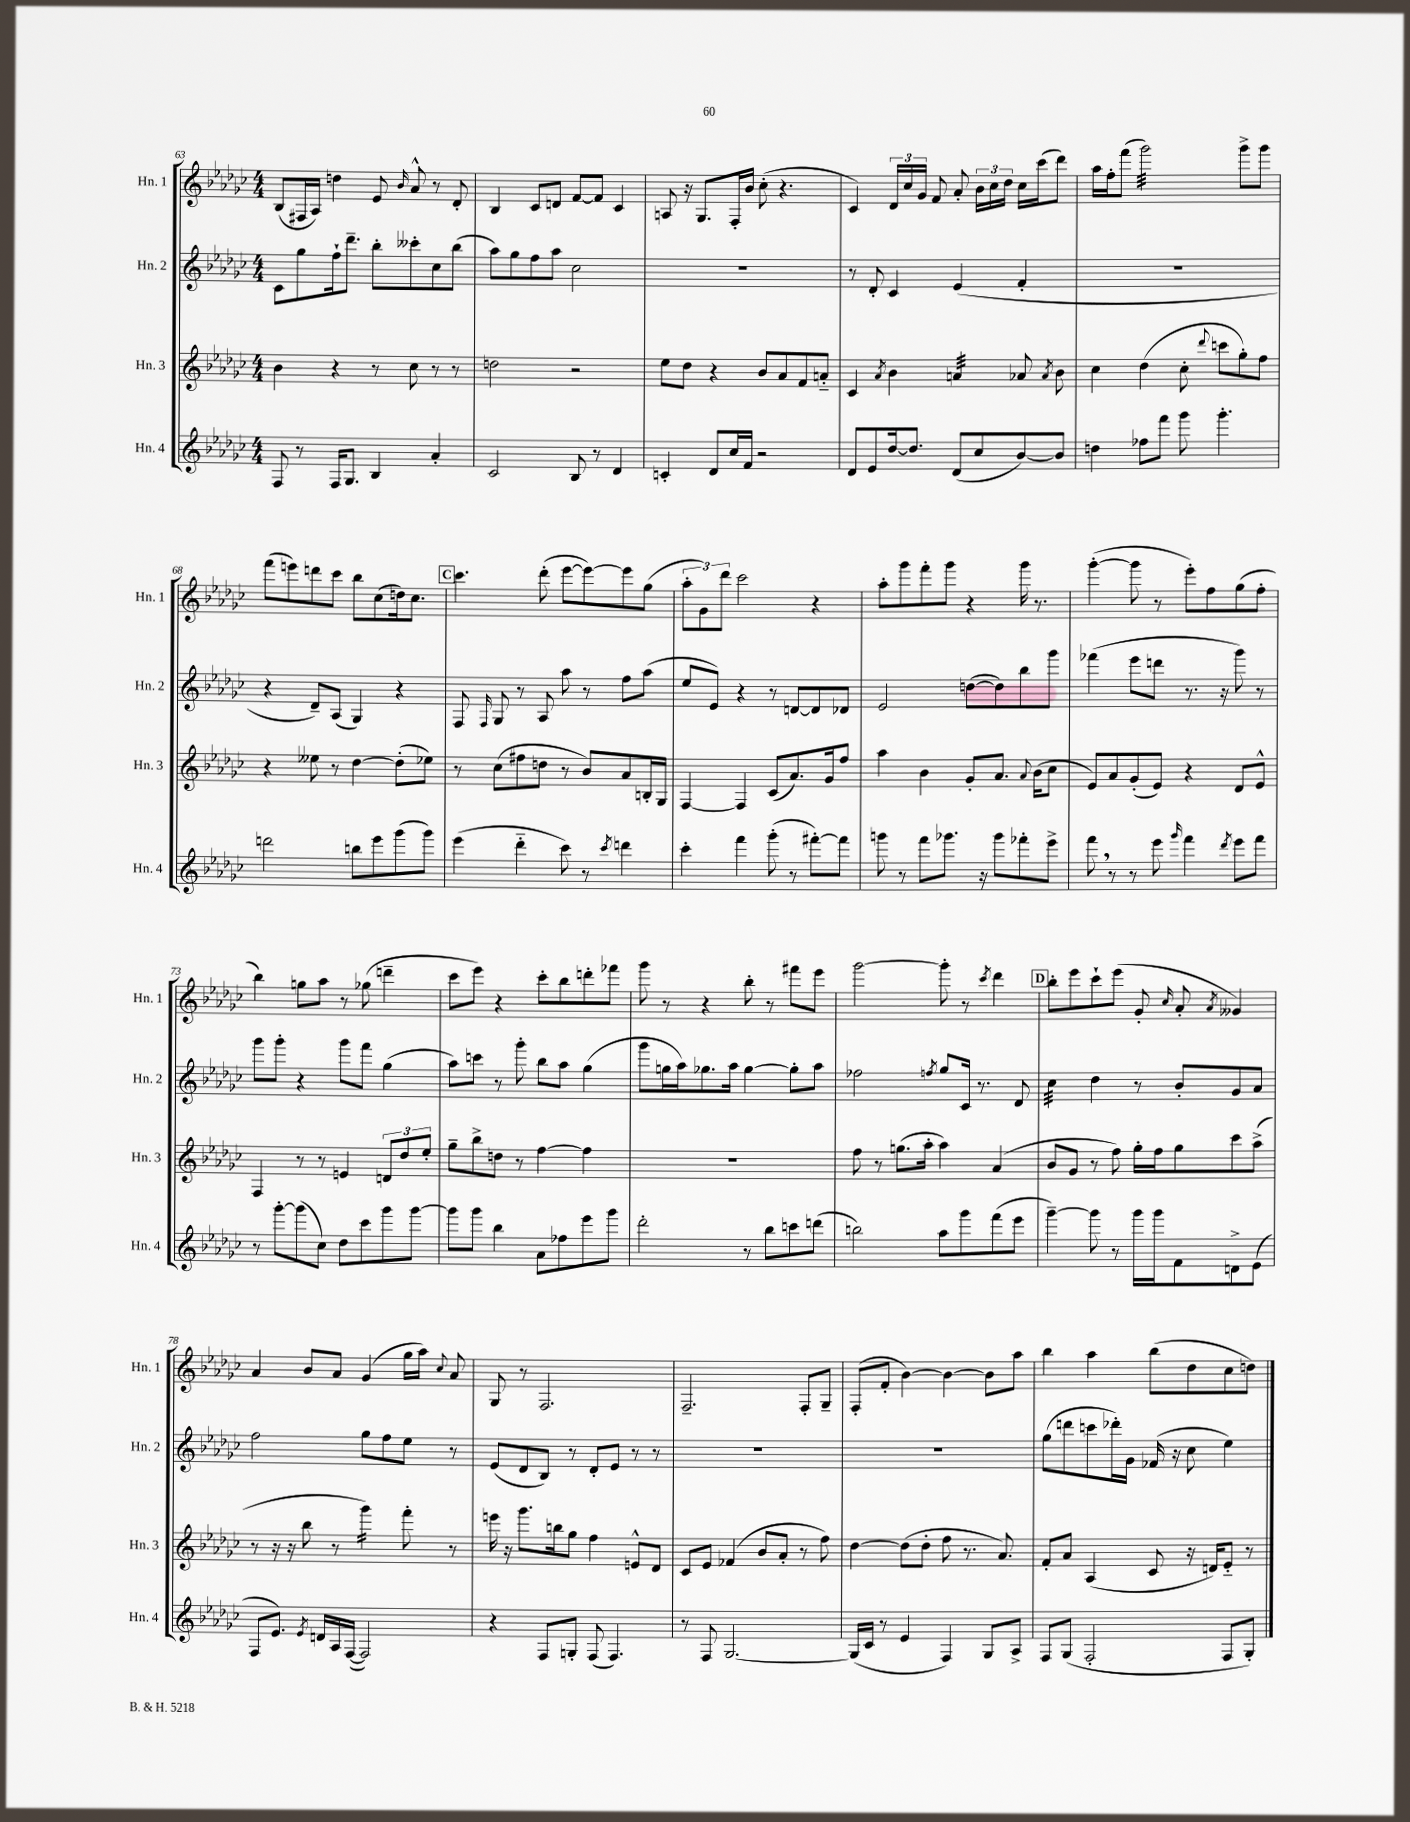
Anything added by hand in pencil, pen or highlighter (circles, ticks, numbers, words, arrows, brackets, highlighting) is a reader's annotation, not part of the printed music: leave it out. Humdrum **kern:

**kern	**kern	**kern	**kern
*staff4	*staff3	*staff2	*staff1
*clefG2	*clefG2	*clefG2	*clefG2
*k[b-e-a-d-g-c-]	*k[b-e-a-d-g-c-]	*k[b-e-a-d-g-c-]	*k[b-e-a-d-g-c-]
*M4/4	*M4/4	*M4/4	*M4/4
8F	4b-	8c-	(8B-
8r	.	8gg-	16F#
.	.	.	16A-)
16F	4r	16ff`	4dd
8.G-	.	8.ddd-~	.
4B-	8r	8bb-'	8e-
.	.	.	16qqb-
.	8cc-	8ccc--'	8a-^^
4a-'	8r	8cc-	8r
.	8r	(8bb-	8d-'
=	=	=	=
2c-	2dd	8aa-)	4B-
.	.	8gg-	.
.	.	8ff	8c-
.	.	8aa-	8d
8B-	2r	2cc-	[8f
8r	.	.	8f]
4d-	.	.	4c-
=	=	=	=
4c'	8ee-	1r	8A
.	8dd-	.	16r
.	.	.	8.G-
8d-	4r	.	.
16cc-	.	.	16F'
16f	.	.	16b-
2r	8b-	.	(8cc-'
.	8a-	.	4.r
.	8f	.	.
.	8a'~	.	.
=	=	=	=
8d-	4c-	8r	4c-)
8e-	.	8d-'	.
.	8qa-	.	.
[16dd-	4b-	4c-	24d-
.	.	.	24cc-
8.dd-]	.	.	.
.	.	.	24g-
.	.	.	8f
(8d-	4a	(4e-	8a-'
8cc-	.	.	24b-
.	.	.	24cc-
.	.	.	24dd-
[8b-)	8a-	4f'	16cc-
.	.	.	(16ccc-
.	8qa-	.	.
8b-]	8b-	.	8ddd-)
=	=	=	=
4dd	4cc-	1r	16aa-
.	.	.	16ff'
.	.	.	(8fff
8ff-	(4dd-	.	2ggg-)
8fff	.	.	.
8ggg-	8cc-'	.	.
.	8qqddd-	.	.
4.ggg-'	8ccc	.	.
.	8gg-')	.	8ggg-^
.	8ff	.	8ggg-
=	=	=	=
2ddd	4r	4r	(8fff
.	.	.	8eee)
.	8ee--	8d-~)	8ddd
.	8r	(8A-	8ccc-
8bb	[4dd-	4G-)	8bb-
8eee-	.	.	(8cc-
(8ggg-	(8dd-']	4r	16dd)
.	.	.	8.cc-
8ggg-)	8ee-)	.	.
=	=	=	=
(4eee-	8r	8F	4.ccc-
.	.	16qqF	.
.	(8cc-	8G-	.
4ddd-'~	8ff#	8r	.
.	8dd	8A-	(8ddd-'
8ccc-)	8r	8aa-	[8eee-
8r	8b-)	8r	8eee-_)
8qccc-	.	.	.
4ddd	8a-	8ff	8eee-]
.	16B'	(8aa-	(8gg-
.	16G-	.	.
=	=	=	=
4ccc-'	[4F	8ee-	12aa-'
.	.	.	12g-)
.	.	8e-)	.
.	.	.	12ddd-
4fff	4F]	4r	2ccc-
(8ggg-'	(8c-	8r	.
8r	8.a-)	[8d	.
[8fff#')	.	8d]	4r
.	16g-	.	.
8fff#]	8ff	8d-	.
=	=	=	=
8ggg	4aa-	2e-	8aa-'
8r	.	.	8ggg-
8fff	4b-	.	8fff'
8.ggg-	.	.	8ggg-
.	8g-'	([8dd	4r
16r	.	.	.
8ggg-	8.a-	8dd])	.
8fff-'	.	8bb-	16ggg-
.	8qqa-	.	.
.	(16b-	.	8.r
8eee-^	8cc-	8ggg-	.
=	=	=	=
8fff	8e-)	(4fff-	([4ggg-'
8r	8a-	.	.
8r	(8g-'	8eee-	8ggg-]
8eee-	8e-)	8ddd	8r
16qqggg-	.	.	.
4fff	4r	8.r	8eee-')
.	.	.	8ff
.	.	16r	.
8qddd-	.	.	.
8eee-	8d-	8ggg-)	(8gg-
8fff	8e-^^	8r	8ff'
=	=	=	=
8r	4F	8ggg-	4bb-)
[8ggg-'	.	8ggg-'	.
(8ggg-]	8r	4r	8gg
8cc-)	8r	.	8aa-
8dd-	4e	8ggg-	8r
8ccc-	.	8fff	(8gg-
8ggg-	12d	(4gg-	4ddd~
.	12dd-	.	.
[8ggg-	.	.	.
.	12ee-'	.	.
=	=	=	=
8ggg-]	8gg-~	8aa-)	8ccc-
8ggg-	8bb-^	8ccc	8eee-)
4bb-	8dd	8r	4r
.	8r	8ggg-'	.
8a-	[4ff	8bb-	8ccc-'
8ff-	.	8aa-	8bb-
8eee-	4ff]	(4gg-	8ddd'
8ggg-	.	.	8fff-
=	=	=	=
2ddd-'	1r	8ggg-	8ggg-
.	.	16gg	8r
.	.	16aa-)	.
.	.	8.gg-	4r
.	.	16aa-	.
8r	.	[4gg-	8bb-'
8bb-	.	.	8r
8ccc	.	8gg-']	8fff#
(8ddd	.	8aa-	8eee-
=	=	=	=
2bb)	8ff	2ff-	[2ggg-
.	8r	.	.
.	(8.gg	.	.
.	16aa-'	.	.
.	.	8qff	.
8aa-	4aa-)	8gg-	8ggg-']
8ggg-	.	16c-	8r
.	.	8.r	.
.	.	.	8qccc-
(8fff	(4a-	.	4ddd-
8eee-	.	8d-	.
=	=	=	=
[4ggg-~)	8b-	4cc-	8bb-'
.	8g-	.	8eee-
8ggg-]	8r	4dd-	8ccc-`
8r	8ff)	.	(8eee-
16ggg-	16gg-'	8r	8g-'
16ggg-	16ff	.	.
.	.	.	16qqcc-
8f	8gg-	8b-'	8a-'
.	.	.	8qa-
8d^	8ccc-	8g-	4g--)
(8e-	(8aa-^	8a-	.
=	=	=	=
8F	8r	2ff	4a-
8.e-)	16r	.	.
.	16r	.	.
.	8bb-	.	8b-
8qe-	.	.	.
16d	.	.	.
16A-	8r	.	8a-
([16F	.	.	.
2F])	4ggg-)	8gg-	(4g-
.	.	8ff	.
.	8fff'	8ee-	16gg-
.	.	.	16aa-)
.	.	.	8qqcc-
.	8r	8r	8a-
=	=	=	=
4r	16eee	(8e-	8G-
.	16r	.	.
.	8.ggg-	8d-	8r
8F	.	8B-)	2.F
.	16bb	.	.
8G'	8gg-	8r	.
(8F	4ff	8d-'	.
4.F)	.	8e-	.
.	8e^^	8r	.
.	8d-	8r	.
=	=	=	=
8r	8c-	1r	2.F~
8F	8e-	.	.
[2.G-	(4f-	.	.
.	8b-	.	.
.	8a-'	.	.
.	8r	.	8F'
.	8ff)	.	8G-~
=	=	=	=
(16G-]	[4dd-	1r	(8F'
16c-	.	.	.
8r	.	.	8f'
4e-	(8dd-]	.	[4b-)
.	8dd-'	.	.
4F)	8ff	.	4b-_
.	8.r	.	.
8G-	.	.	8b-]
.	8.a-)	.	.
8A-^	.	.	8aa-
=	=	=	=
8F	8f'	(8gg-	4bb-
(8G-	8a-	8ddd	.
2F'	(4A-	8ccc	4aa-
.	.	16ddd-')	.
.	.	16g-	.
.	8c-	(16f-	(8bb-
.	.	16r	.
.	16r	8cc-	8dd-
.	16d)	.	.
8F	8e-'~	4ee-)	8cc-
8G-')	8r	.	8dd)
==	==	==	==
*-	*-	*-	*-
